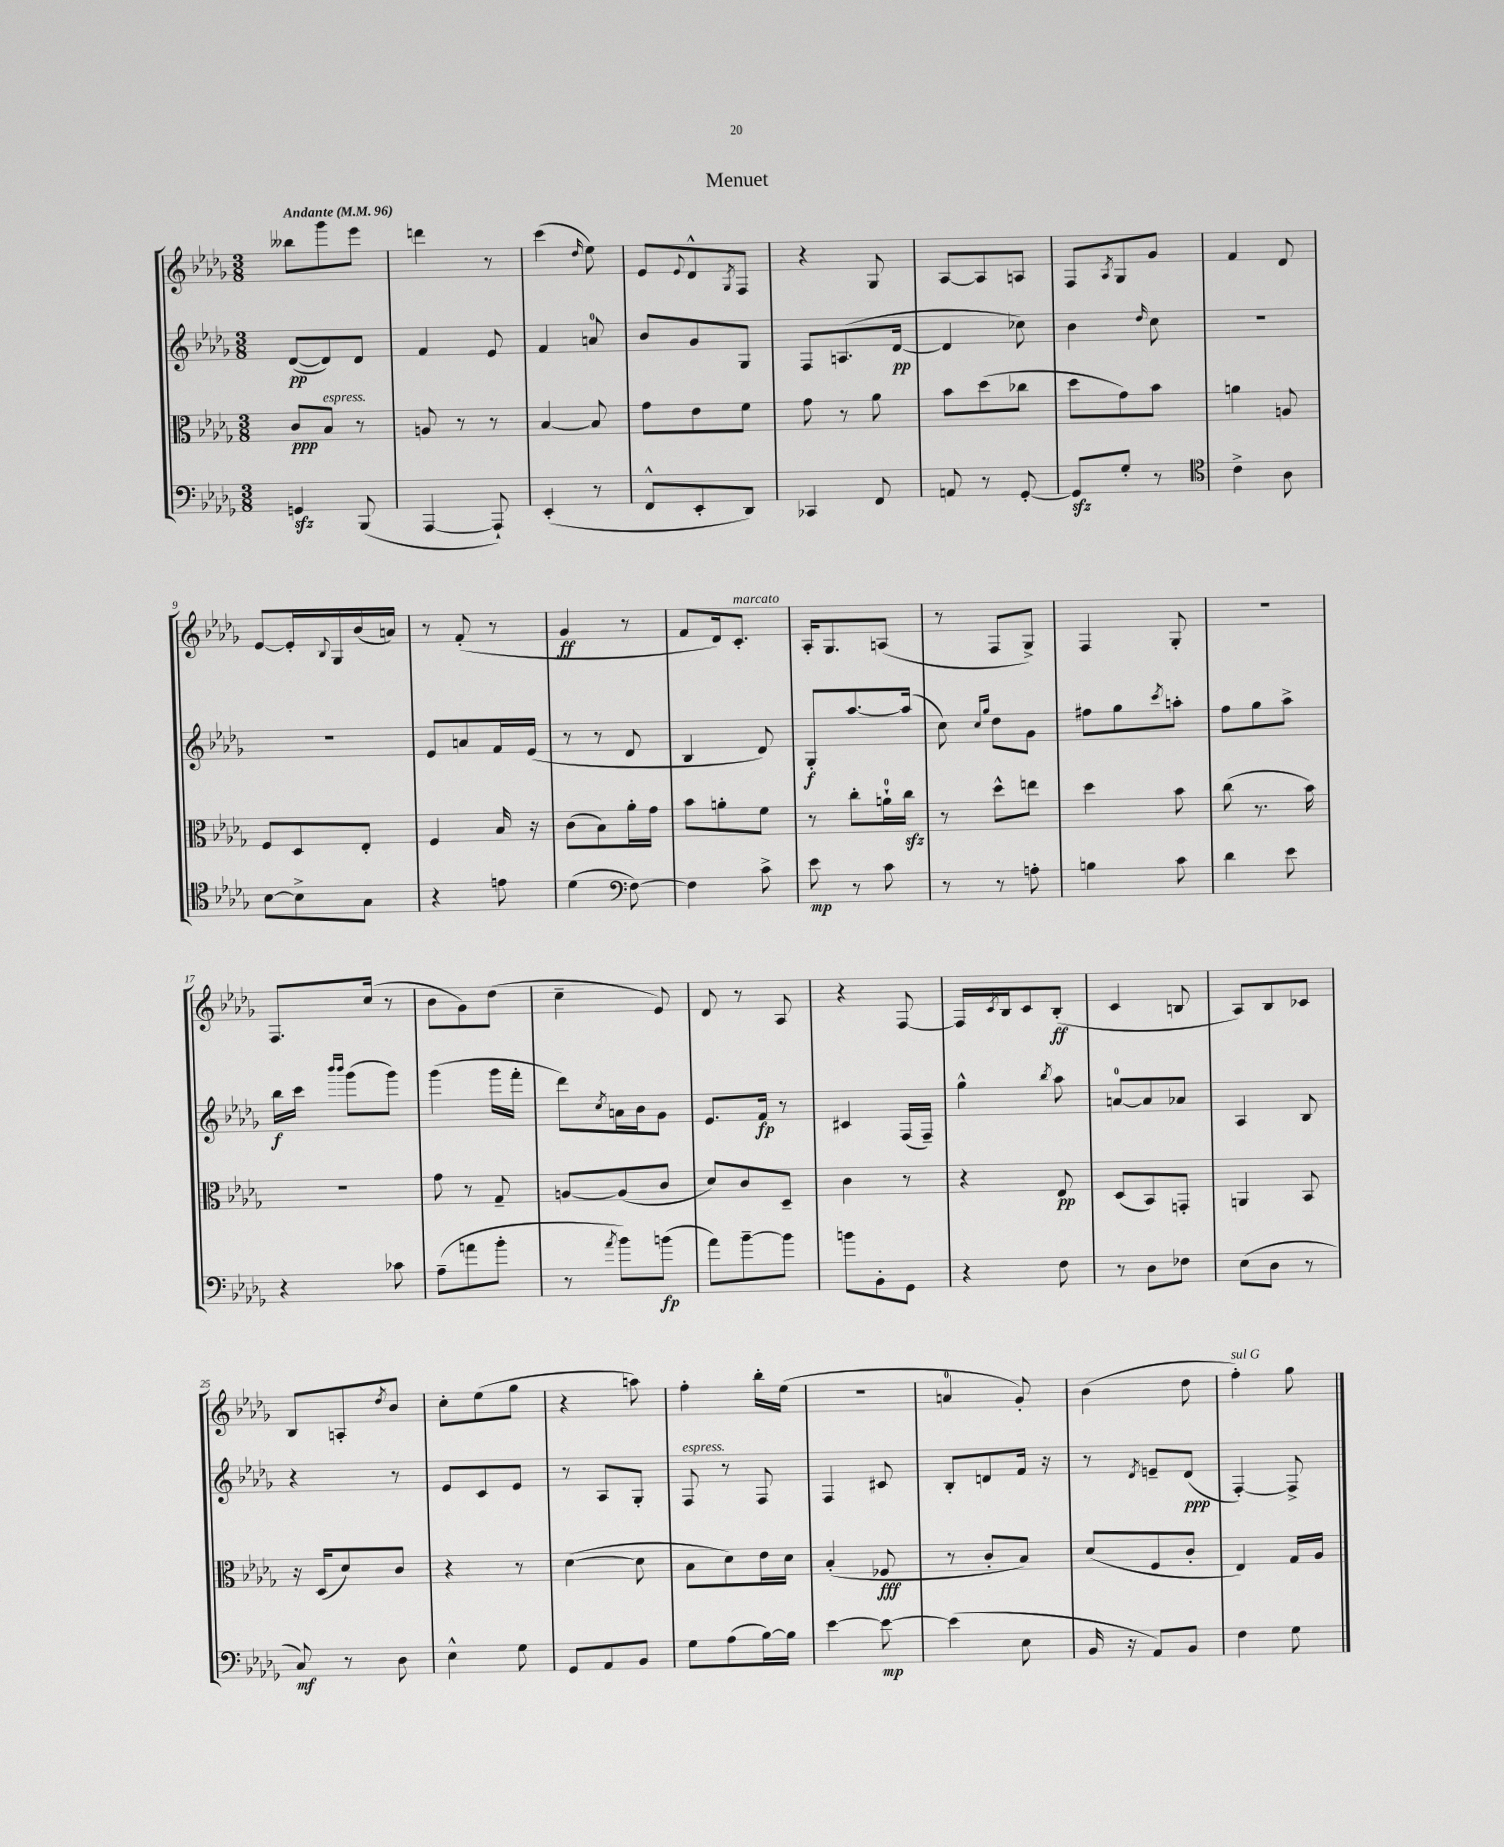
\header { title = "Menuet" }
<<
\new StaffGroup <<
\new Staff = "s0" {
    \clef treble \key des \major \numericTimeSignature \time 3/8 \tempo "Andante" 4 = 96
    beses''8 ges'''8 ees'''8 |
    d'''4 r8 |
    c'''4( \grace { des''16 } ees''8) |
    ees'8 \appoggiatura { ees'8 } des'8-^ \acciaccatura { ges8 } f8 |
    r4 ges8 |
    aes8~ aes8 a8 |
    f8 \acciaccatura { aes8 } ges8 ges'8 |
    f'4 des'8 |
    ees'8~ ees'16-. \appoggiatura { bes8 } ges16 bes'16( a'16) |
    r8 f'8-.( r8 |
    ges'4\ff r8 |
    f'8 des'16) c'8.-.^\markup { \italic "marcato" } |
    aes16-. ges8. a8( |
    r8 f8 ges8->) |
    f4 ges8-. |
    R4. |
    f8. c''16( r8 |
    bes'8 ges'8) des''8( |
    c''4-- ees'8) |
    des'8 r8 aes8 |
    r4 f8~ |
    f16 \acciaccatura { c'8 } bes16 c'8 bes8-.\ff( |
    c'4 b8 |
    aes8) bes8 ces'8 |
    bes8 a8-. \acciaccatura { des''8 } bes'8 |
    c''8-. ees''8( ges''8 |
    r4 a''8) |
    f''4-. bes''16-. ees''16( |
    R4. |
    a'4-0 ges'8-.) |
    bes'4( des''8 |
    f''4-.^\markup { \italic "sul G" }) ges''8 \bar "|." |
}
\new Staff = "s1" {
    \clef treble \key des \major \numericTimeSignature \time 3/8
    des'8~\pp( des'8) des'8 |
    f'4 ees'8 |
    f'4 a'8-0 |
    bes'8 ges'8 ges8 |
    f8 a8.( des'16~\pp |
    des'4 ces''8) |
    bes'4 \grace { des''16 } c''8 |
    R4. |
    R4. |
    ees'8 a'8 f'16 ees'16( |
    r8 r8 des'8 |
    bes4 des'8) |
    ges8-.\f aes''8.~ aes''16( |
    c''8) \grace { c''16 ges''16 } des''8 ges'8 |
    fis''8 ges''8 \acciaccatura { c'''8 } a''8-. |
    f''8 ges''8 aes''8-> |
    bes''16\f c'''16 \grace { bes'''16 bes'''16 } ges'''8( ges'''8) |
    ges'''4( ges'''16 f'''16-. |
    des'''8) \acciaccatura { c''8 } a'16 bes'16 ges'8 |
    ees'8. f'16\fp r8 |
    cis'4 f16( f16--) |
    ges''4-^ \acciaccatura { bes''8 } aes''8 |
    a'8-0~ a'8 aes'8 |
    aes4 bes8 |
    r4 r8 |
    ees'8 c'8 ees'8 |
    r8 aes8 ges8-. |
    f8^\markup { \italic "espress." } r8 f8 |
    f4 cis'8 |
    bes8-. d'8 f'16 r16 |
    r8 \acciaccatura { des'8 } e'8-- des'8\ppp( |
    f4~-.) f8-> \bar "|." |
}
\new Staff = "s2" {
    \clef alto \key des \major \numericTimeSignature \time 3/8
    c'8\ppp bes8^\markup { \italic "espress." } r8 |
    a8 r8 r8 |
    bes4~ bes8 |
    ges'8 ees'8 f'8 |
    ges'8 r8 aes'8 |
    bes'8 des''8( ces''8 |
    des''8 ges'8) bes'8 |
    a'4 a8 |
    f8 des8 ees8-. |
    f4 bes16 r16 |
    c'8( bes8) aes'16-. ges'16 |
    bes'8 a'8-. f'8 |
    r8 c''8-. a'16-0-! c''16\sfz |
    r8 des''8-^ e''8 |
    des''4 bes'8 |
    c''8( r8. bes'16) |
    R4. |
    ges'8 r8 ges8-- |
    a8~ a8( c'8 |
    des'8) c'8 des8-- |
    c'4 r8 |
    r4 ees8\pp |
    des8( bes,8) g,8-. |
    a,4 bes,8 |
    r16 des16( des'8) c'8 |
    r4 r8 |
    des'4~( des'8 |
    bes8 des'8) ees'16 des'16 |
    bes4-.( fes8\fff |
    r8 c'8-. bes8) |
    des'8( f8 c'8-. |
    ees4) ges16 aes16 \bar "|." |
}
\new Staff = "s3" {
    \clef bass \key des \major \numericTimeSignature \time 3/8
    g,4\sfz bes,,8( |
    aes,,4~ aes,,8-!) |
    ees,4-.( r8 |
    f,8-^ ees,8-. des,8) |
    ces,4 f,8 |
    a,8 r8 ges,8~-. |
    ges,8\sfz ges8-. r8 |
    \clef tenor c'4-> aes8 |
    bes8~ bes8-> ges8 |
    r4 e'8 |
    des'4( \clef bass f8~) |
    f4 c'8-> |
    ees'8\mp r8 c'8 |
    r8 r8 a8-. |
    b4 c'8 |
    des'4 ees'8 |
    r4 ces'8 |
    aes8--( a'8 bes'8-. |
    r8 \acciaccatura { aes'8 } bes'8) b'8\fp( |
    aes'8) bes'8~-- bes'8 |
    b'8 bes,8-. ges,8 |
    r4 f8 |
    r8 des8 fes8 |
    ees8( des8 r8 |
    c8\mf) r8 des8 |
    ees4-^ ges8 |
    ges,8 aes,8 bes,8 |
    ges8 aes8( bes16~) bes16 |
    ees'4~ ees'8~\mp |
    ees'4( ees8 |
    bes,16 r16 aes,8) bes,8 |
    f4 ges8 \bar "|." |
}
>>
>>
